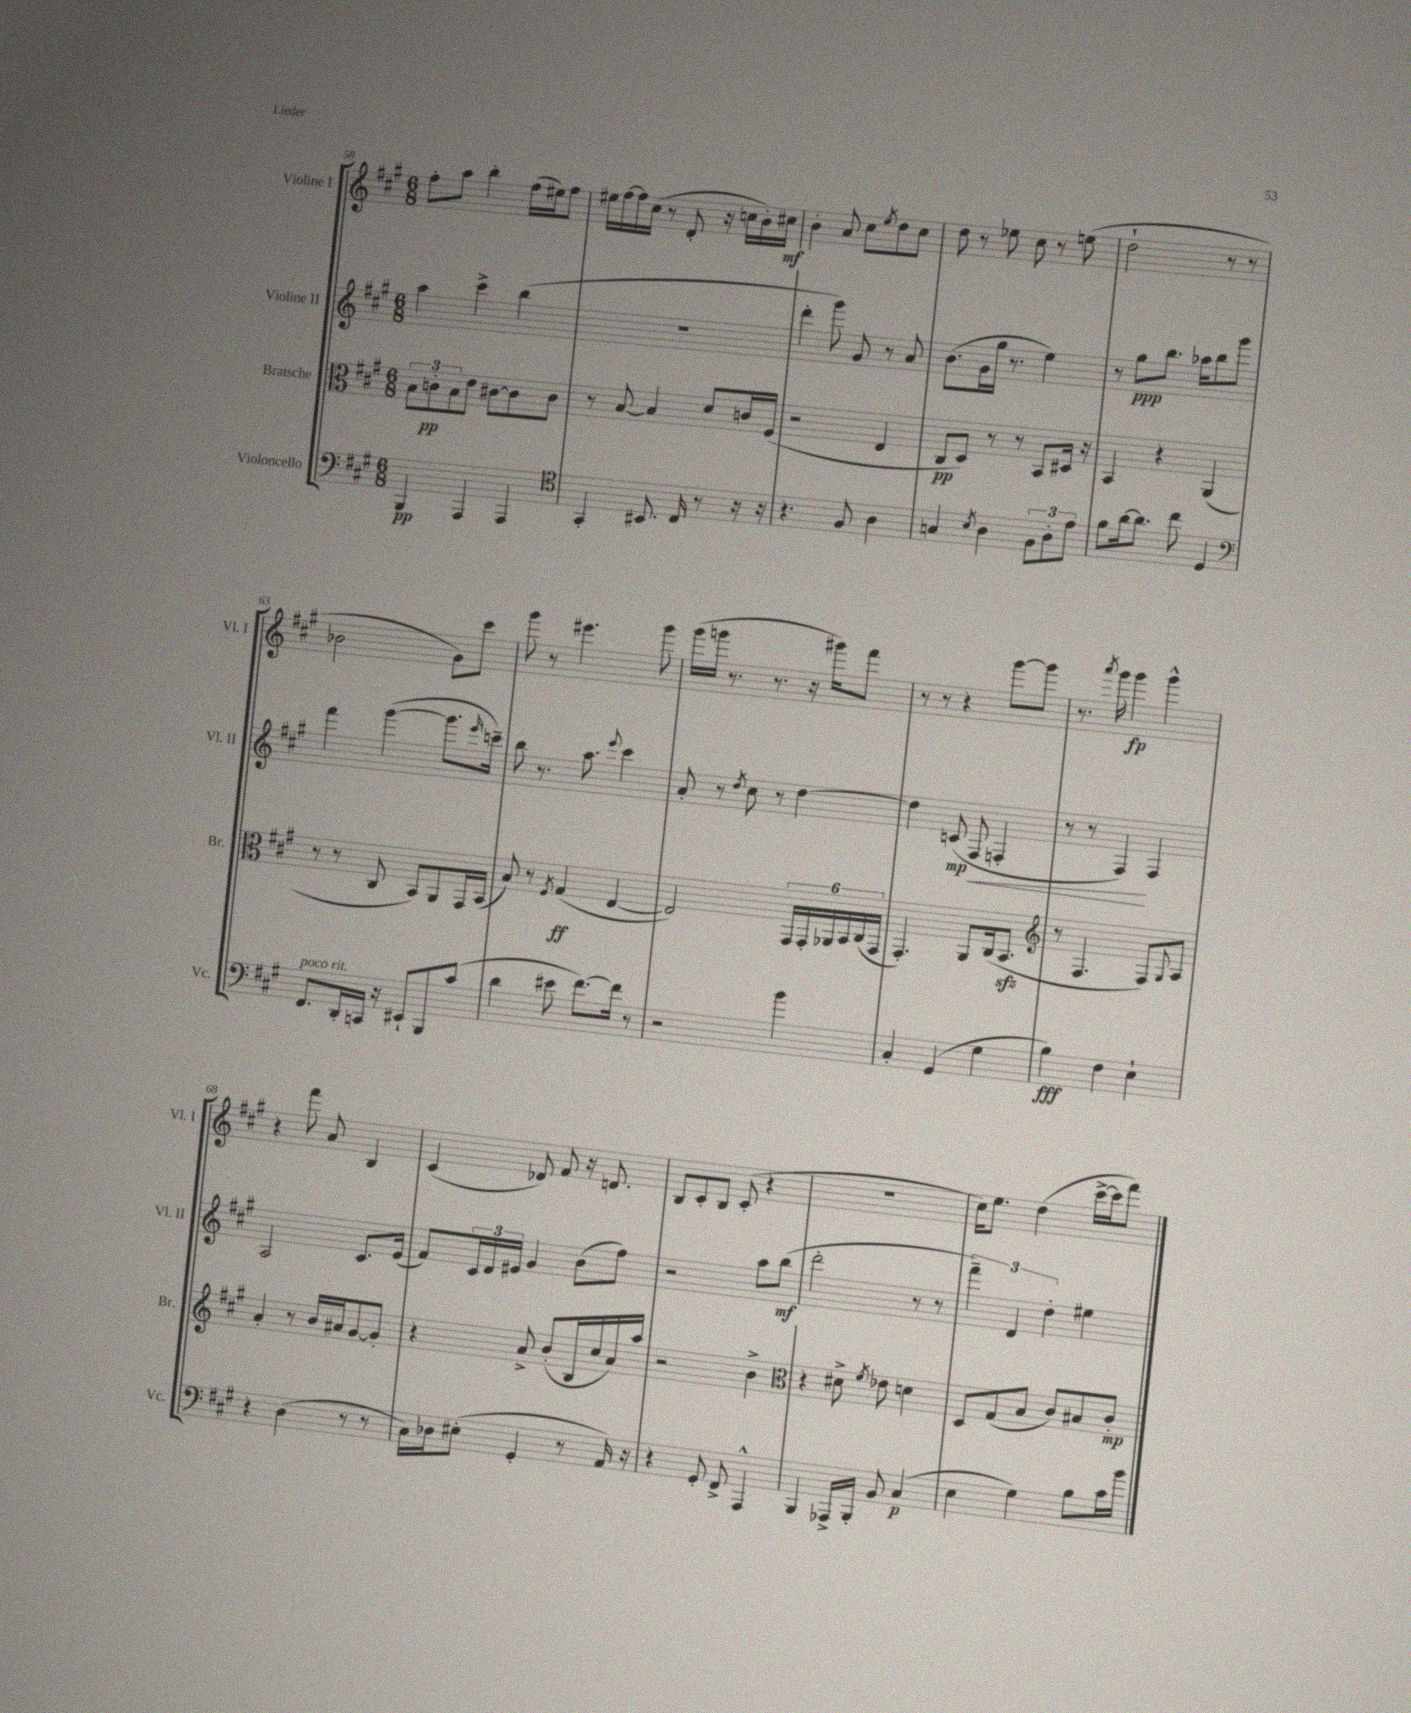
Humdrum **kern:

**kern	**kern	**kern	**kern
*staff4	*staff3	*staff2	*staff1
*clefF4	*clefC3	*clefG2	*clefG2
*k[f#c#g#]	*k[f#c#g#]	*k[f#c#g#]	*k[f#c#g#]
*M6/8	*M6/8	*M6/8	*M6/8
4BBB	12B	4aa	8ff#'
.	12c'	.	.
.	.	.	8aa
.	12B	.	.
4AAA	8e	4ccc#^	4bb'
.	[8c#	.	.
4AAA	8c#]	(4bb	(16ff#
.	.	.	16ee#)
.	8c#	.	8ff#
=	=	=	=
*clefC4	*	*	*
4GG#'	8r	2.r	16ee#
.	.	.	[16ff#
.	[8B	.	16ff#]
.	.	.	(16cc#
8.BB#	4B]	.	8r
.	.	.	8d'
16C#	.	.	.
8r	8d	.	16r
.	.	.	16cc
16r	16c	.	16b')
16r	(16F#	.	16cc#
=	=	=	=
4.r	2r	4ddd'	4b'
.	.	8ggg#)	8a
8F#	.	8g#	8cc#
.	.	.	8qee
4A	4E	8r	8dd
.	.	8a	8cc#
=	=	=	=
4G	8C#	(8.b	8dd
.	8D)	.	8r
.	.	16g#	.
8qB	.	.	.
4A	8r	16gg#	8ee-
.	.	8.r	.
.	8r	.	8cc#
12F#	8BB	4ee)	8r
12A'	.	.	.
.	16D#	.	(8ee
12e	.	.	.
.	16r	.	.
=	=	=	=
8f#	4BB	8r	2dd`
[16a	.	8gg#	.
8.a]	.	.	.
.	4r	8.bb	.
8cc#	.	.	.
.	.	16aa-	.
4D	(4AA	8bb	8r
.	.	8ggg#	8r
=	=	=	=
*clefF4	*	*	*
8.FF#	8r	4fff#	2b-
.	8r	.	.
16DD'	.	.	.
16CC	8C#	([4ggg#	.
16r	.	.	.
8EE#`	8BB)	.	.
8BBB	8AA	8.ggg#]	8g#)
(8c#	16GG#	.	8ccc#
.	.	16qqeee	.
.	(16BB	16ccc~)	.
=	=	=	=
4d	8B)	8bb	8ggg#
.	8r	8.r	8r
.	8qF#	.	.
8e#	(4G#	.	4.eee#
.	.	8.aa	.
[8.f#)	.	.	.
.	.	8qqeee	.
.	[4E	4ccc#	.
16f#]	.	.	.
8r	.	.	8ggg#
=	=	=	=
2r	2E])	8a'	(16ggg#
.	.	.	16ggg
.	.	8r	8.r
.	.	8qdd	.
.	.	8cc#	.
.	.	.	8.r
.	.	8r	.
4b	24GG#	[4dd	16r
.	24GG#'	.	.
.	.	.	16ggg#)
.	24AA-	.	.
.	24BB	.	8fff#
.	(24C#	.	.
.	24GG#	.	.
=	=	=	=
4C#'	4.GG#')	4dd]	8r
.	.	.	8r
(4GG#	.	(8c	4r
.	8AA	8F#	.
4G#	(16C#	4F'	[8ggg#
.	8.BB	.	.
.	.	.	8ggg#]
=	=	=	=
*	*clefG2	*	*
4B)	8r	8r	8.r
.	4.F#	8r	.
.	.	.	8qaaa
.	.	.	16ggg#
4F#	.	4F#)	4ggg#
4E`	8F#)	4F#	4ggg#^^
.	8qqG#	.	.
.	8A	.	.
=	=	=	=
4r	4a'	2A	4r
(4D	8r	.	8fff#
.	16b	.	8a
.	16a#	.	.
8r	[8g#	8.c#	4B
8r	8g#']	.	.
.	.	(16e	.
=	=	=	=
16C#)	4r	8f#)	(4c#
16D-	.	.	.
(8E#'	.	24c#	.
.	.	24d	.
.	.	24e#	.
4GG#'	8a^	4g#	8d-)
.	(8b'	.	8f#
8r	16B	(8b	16r
.	16cc#	.	8.d
16AA)	16a)	8ff#)	.
16r	16aa	.	.
=	=	=	=
4r	2r	2r	8B
.	.	.	8c#'
8GG#'	.	.	8B
8FF#^	.	.	(8c#'
4AAA^^	4b^	8aa	4r
.	.	(8bb	.
=	=	=	=
*	*clefC3	*	*
4BBB	4r	2ddd'	2.r
16AAA-^	8d#^	.	.
16BBB'	.	.	.
.	8qf#	.	.
8BB	8e-	.	.
(4C#	4d	8r	.
.	.	8r	.
=	=	=	=
4E	8D	6fff#~)	16cc#)
.	.	.	8.ee
.	(8G#	.	.
.	.	6d	.
4G#)	8B	.	(4dd
.	.	6dd'	.
.	8c#)	.	.
8B	8B#	4ee#	[16ccc#^
.	.	.	16ccc#]
16c#	8c#'	.	8fff#)
16b	.	.	.
==	==	==	==
*-	*-	*-	*-
